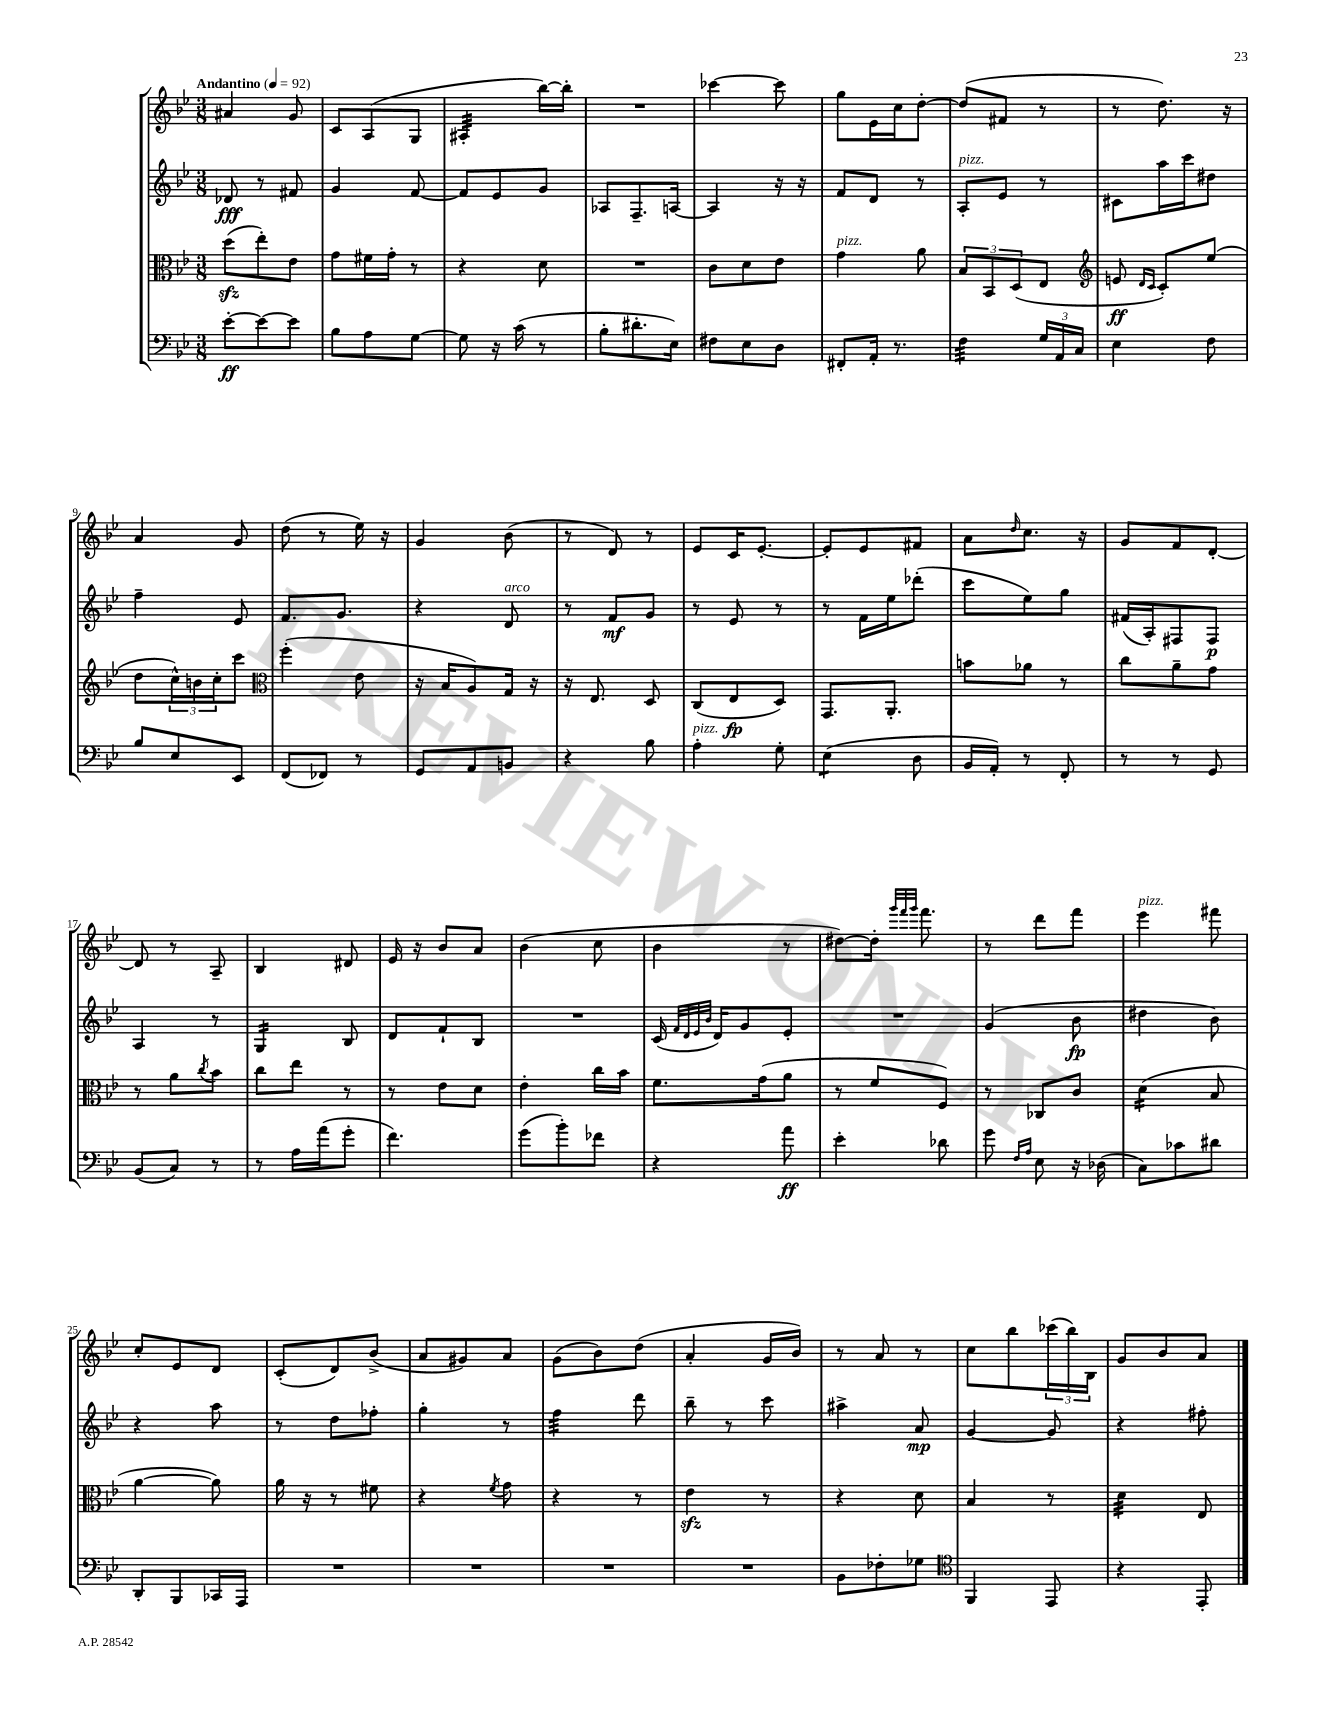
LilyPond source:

<<
\new StaffGroup <<
\new Staff = "s0" {
    \clef treble \key bes \major \numericTimeSignature \time 3/8 \tempo "Andantino" 4 = 92
    ais'4 g'8 |
    c'8 a8( g8 |
    ais4:32-. bes''16~) bes''16-. |
    R4. |
    ces'''4~ ces'''8 |
    g''8 ees'16 c''16 d''8~-. |
    d''8( fis'8 r8 |
    r8 d''8.) r16 |
    a'4 g'8 |
    d''8( r8 ees''16) r16 |
    g'4 bes'8( |
    r8 d'8) r8 |
    ees'8 c'16 ees'8.~-. |
    ees'8-. ees'8 fis'8 |
    a'8 \grace { d''16 } c''8. r16 |
    g'8 f'8 d'8~-. |
    d'8 r8 a8-- |
    bes4 dis'8 |
    ees'16 r16 bes'8 a'8 |
    bes'4( c''8 |
    bes'4 r8 |
    dis''8~) dis''16-. \grace { g'''32 f'''32 g'''32 } f'''8. |
    r8 d'''8 f'''8 |
    ees'''4^\markup { \italic "pizz." } fis'''8 |
    c''8-. ees'8 d'8 |
    c'8-.( d'8) bes'8->( |
    a'8 gis'8) a'8 |
    g'8( bes'8) d''8( |
    a'4-. g'16 bes'16) |
    r8 a'8 r8 |
    c''8 bes''8 \tuplet 3/2 { ces'''16( bes''16) bes16 } |
    g'8 bes'8 a'8 \bar "|." |
}
\new Staff = "s1" {
    \clef treble \key bes \major \numericTimeSignature \time 3/8
    des'8\fff r8 fis'8 |
    g'4 f'8~ |
    f'8 ees'8 g'8 |
    aes8 f8.-- a16~ |
    a4 r16 r16 |
    f'8 d'8 r8 |
    a8-.^\markup { \italic "pizz." } ees'8 r8 |
    cis'8 a''16 c'''16 dis''8 |
    f''4-- ees'8 |
    f'8. g'8. |
    r4 d'8^\markup { \italic "arco" } |
    r8 f'8\mf g'8 |
    r8 ees'8 r8 |
    r8 f'16 ees''16 des'''8-.( |
    c'''8 ees''8) g''8 |
    fis'16( a16-.) fis8 fis8\p |
    a4 r8 |
    g4:16 bes8 |
    d'8 f'8-! bes8 |
    R4. |
    c'16( \grace { f'32 d'32 ees'32 bes'32 } d'16) g'8 ees'8-. |
    R4. |
    g'4( bes'8\fp |
    dis''4 bes'8) |
    r4 a''8 |
    r8 d''8 fes''8-. |
    g''4-. r8 |
    f''4:32 d'''8 |
    bes''8-- r8 c'''8 |
    ais''4-> a'8\mp |
    g'4~ g'8 |
    r4 fis''8-. \bar "|." |
}
\new Staff = "s2" {
    \clef alto \key bes \major \numericTimeSignature \time 3/8
    d''8\sfz( ees''8-.) ees'8 |
    g'8 fis'16 g'16-. r8 |
    r4 d'8 |
    R4. |
    c'8 d'8 ees'8 |
    g'4^\markup { \italic "pizz." } a'8 |
    \tuplet 3/2 { bes8 bes,8 d8( } ees8 |
    \clef treble e'8\ff \grace { d'16 c'16 } c'8-.) ees''8( |
    d''8 \tuplet 3/2 { c''16-^) b'16 c''16-. } c'''8 |
    \clef alto f''4-.( ees'8 |
    r16 bes16 a8) g16 r16 |
    r16 ees8. d8 |
    c8( ees8\fp d8) |
    g,8. a,8.-. |
    b'8 aes'8 r8 |
    c''8 a'8-- g'8 |
    r8 a'8 \acciaccatura { c''8 } bes'8 |
    c''8 ees''8 r8 |
    r8 ees'8 d'8 |
    ees'4-. c''16 bes'16 |
    f'8. g'16( a'8 |
    r8 f'8 f8) |
    r8 ces8 c'8 |
    d'4:16( bes8 |
    a'4~ a'8) |
    a'16 r16 r8 fis'8 |
    r4 \acciaccatura { f'8 } g'8 |
    r4 r8 |
    ees'4\sfz r8 |
    r4 d'8 |
    bes4 r8 |
    d'4:32 ees8 \bar "|." |
}
\new Staff = "s3" {
    \clef bass \key bes \major \numericTimeSignature \time 3/8
    ees'8~-.\ff ees'8~ ees'8 |
    bes8 a8 g8~ |
    g8 r16 c'16( r8 |
    bes8-. dis'8.-. ees16) |
    fis8 ees8 d8 |
    fis,8-. a,16-. r8. |
    f4:32 \tuplet 3/2 { g16 a,16 c16 } |
    ees4 f8 |
    bes8 ees8 ees,8 |
    f,8( fes,8) r8 |
    g,8 a,8 b,8 |
    r4 bes8 |
    a4-.^\markup { \italic "pizz." } g8-. |
    ees4:8( d8 |
    bes,16 a,16-.) r8 f,8-. |
    r8 r8 g,8 |
    bes,8( c8) r8 |
    r8 a16 a'16( g'8-. |
    f'4.) |
    g'8( bes'8-.) fes'8 |
    r4 a'8\ff |
    ees'4-. des'8 |
    g'8 \grace { f16 a16 } ees8 r16 des16( |
    c8) ces'8 dis'8 |
    d,8-. bes,,8 ces,16 a,,16 |
    R4. |
    R4. |
    R4. |
    R4. |
    bes,8 fes8-. ges8 |
    \clef tenor f,4 ees,8 |
    r4 ees,8-. \bar "|." |
}
>>
>>
